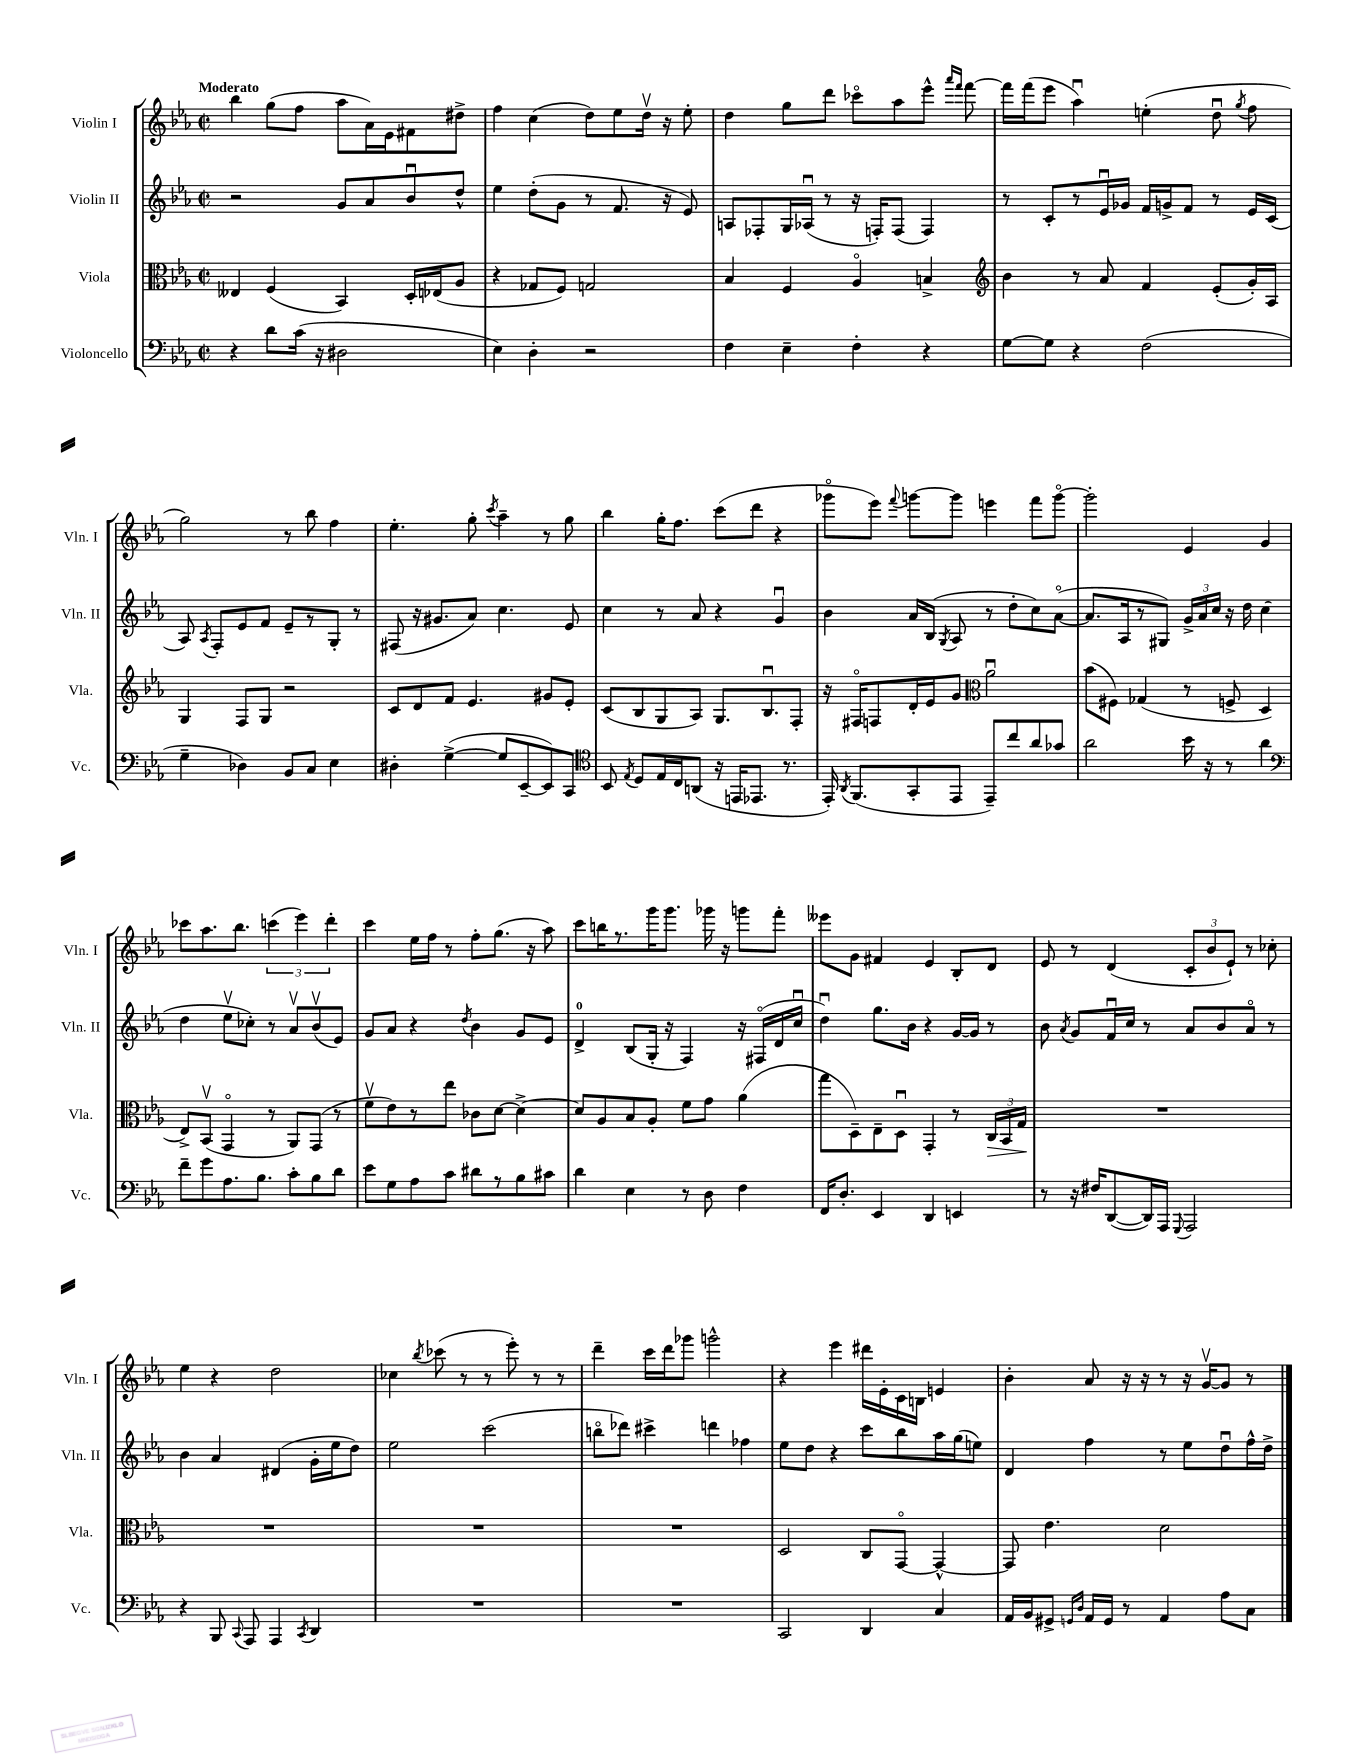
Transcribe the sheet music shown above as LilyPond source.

<<
\new StaffGroup <<
\new Staff = "s0" \with { instrumentName = "Violin I" shortInstrumentName = "Vln. I" } {
    \clef treble \key ees \major \defaultTimeSignature \time 2/2 \tempo "Moderato"
    \autoBeamOff bes''4 g''8[( f''8] aes''8[ aes'16) ees'16 fis'8 dis''8]-> |
    f''4 c''4( d''8[) ees''8 d''16]\upbow r16 ees''8-. |
    d''4 g''8[ d'''8] ces'''8[\flageolet aes''8 ees'''8]-^ \grace { aes'''16[ f'''16] } f'''8~ |
    f'''16[ f'''16( ees'''8] aes''4\downbow) e''4-.( d''8\downbow \acciaccatura { g''8 } f''8 |
    g''2) r8 bes''8 f''4 |
    ees''4.-. g''8-. \acciaccatura { c'''8 } aes''4-- r8 g''8 |
    bes''4 g''16[-. f''8.] c'''8[( d'''8] r4 |
    ges'''8[\flageolet ees'''8]) \appoggiatura { f'''8 } g'''8[~ g'''8] e'''4 f'''8[ g'''8]~\flageolet |
    g'''2-. ees'4 g'4 |
    ces'''8[ aes''8. bes''8.] \tuplet 3/2 { c'''4( ees'''4) d'''4-. } |
    c'''4 ees''16[ f''16] r8 f''8[-. g''8.]( r16 aes''8) |
    c'''8[ b''16 r8. g'''16 g'''8.] ges'''16 r16 g'''8[ f'''8]-. |
    eeses'''8[ g'8] fis'4 ees'4 bes8[-. d'8] |
    ees'8 r8 d'4( \tuplet 3/2 { c'8[-. bes'8 ees'8]-!) } r8 ces''8-. |
    ees''4 r4 d''2 |
    ces''4 \acciaccatura { bes''8 } ces'''8( r8 r8 ees'''8-.) r8 r8 |
    d'''4-- c'''16[ d'''16 ges'''8] g'''2-^ |
    r4 ees'''4 dis'''16[ ees'16-. c'16 b16] e'4 |
    bes'4-. aes'8 r16 r16 r8 r16 g'16[~\upbow g'8] r8 \bar "|." |
}
\new Staff = "s1" \with { instrumentName = "Violin II" shortInstrumentName = "Vln. II" } {
    \clef treble \key ees \major \defaultTimeSignature \time 2/2
    \autoBeamOff r2 g'8[ aes'8 bes'8\downbow d''8]-^ |
    ees''4 d''8[-.( g'8] r8 f'8. r16 ees'8) |
    a8[ fes8-. g16 aes16]\downbow( r8 r16 f16[-.) f8]( f4) |
    r8 c'8[-. r8 ees'16\downbow ges'16] f'16[ g'16-> f'8] r8 ees'16[ c'16]( |
    aes8) \acciaccatura { aes8 } f8[-. ees'8 f'8] ees'8[-- r8 g8]-. r8 |
    fis8( r16 gis'8.[ aes'8]) c''4. ees'8 |
    c''4 r8 aes'8 r4 g'4\downbow |
    bes'4 aes'16[ bes16]( \acciaccatura { g8 } aes8 r8 d''8[-. c''8) aes'8]~\flageolet( |
    aes'8.[ aes16 r8 gis8]) \tuplet 3/2 { g'16[-> aes'16 c''16] } r16 d''16 c''4( |
    d''4 ees''8[\upbow ces''8]-.) r8 aes'8[\upbow bes'8\upbow( ees'8]) |
    g'8[ aes'8] r4 \acciaccatura { d''8 } bes'4 g'8[ ees'8] |
    d'4-0-> bes8[( g16]-. r16 f4) r16 fis16[\flageolet( d'16 c''16]\downbow |
    d''4\downbow) g''8.[ bes'16] r4 g'16[~ g'16] r8 |
    bes'8 \acciaccatura { aes'8 } g'8[ f'16\downbow c''16] r8 aes'8[ bes'8 aes'8]\flageolet r8 |
    bes'4 aes'4 dis'4( g'16[-. ees''16 d''8]) |
    ees''2 c'''2( |
    b''8[\flageolet des'''8]) cis'''4-> d'''4 fes''4 |
    ees''8[ d''8] r4 c'''8[ bes''8 aes''16 g''16( e''8]) |
    d'4 f''4 r8 ees''8[ d''8\downbow f''16-^ d''16]-> \bar "|." |
}
\new Staff = "s2" \with { instrumentName = "Viola" shortInstrumentName = "Vla." } {
    \clef alto \key ees \major \defaultTimeSignature \time 2/2
    \autoBeamOff eeses4 f4( bes,4) d16[-. ees16( aes8] |
    r4 ges8[ f8]) g2 |
    bes4 f4 aes4\flageolet b4-> |
    \clef treble bes'4 r8 aes'8 f'4 ees'8[-.( g'16-.) aes16] |
    g4 f8[ g8] r2 |
    c'8[ d'8 f'8] ees'4. gis'8[ ees'8]-. |
    c'8[( bes8 g8 aes8]) g8.[ bes8.\downbow f8]-. |
    r16 fis16[\flageolet f8 d'16-. ees'16 g'8] \clef alto aes'2\downbow |
    bes'8[( fis8]) ges4( r8 f8-> d4 |
    ees8[->) bes,8]\upbow( g,4\flageolet r8 aes,8[) g,8]( r8 |
    f'8[\upbow ees'8) r8 ees''8] ces'8[ d'8]~ d'4~-> |
    d'8[ aes8 bes8 aes8]-. f'8[ g'8] aes'4( |
    g''8[ d8--) ees8-- d8]\downbow g,4-. r8 \tuplet 3/2 { c16[\> bes,16 g16]\! } |
    R1 |
    R1 |
    R1 |
    R1 |
    d2 c8[ g,8]~\flageolet g,4~-^ |
    g,8 ees'4. d'2 \bar "|." |
}
\new Staff = "s3" \with { instrumentName = "Violoncello" shortInstrumentName = "Vc." } {
    \clef bass \key ees \major \defaultTimeSignature \time 2/2
    \autoBeamOff r4 d'8[ c'16]( r16 dis2 |
    ees4) d4-. r2 |
    f4 ees4-- f4-. r4 |
    g8[~ g8] r4 f2( |
    g4-- des4) bes,8[ c8] ees4 |
    dis4-. g4~->( g8[ ees,8~-- ees,8) c,8] |
    \clef tenor bes,8 \acciaccatura { ees8 } d8[ ees16 c16 a,8]( r16 e,16[ ees,8.] r8. |
    ees,16-.) \acciaccatura { aes,8 } f,8.[( g,8-. ees,8] ees,8[--) c''8 aes'8 ges'8] |
    aes'2 bes'16 r16 r8 aes'4 |
    \clef bass f'8[-- g'8 aes8. bes8.] c'8[-. bes8 d'8] |
    ees'8[ g8 aes8 c'8] dis'8[ r8 bes8 cis'8] |
    d'4 ees4 r8 d8 f4 |
    f,16[ d8.]-. ees,4 d,4 e,4 |
    r8 r16 fis16[ d,8~( d,16) aes,,16] \appoggiatura { g,,8 } aes,,2 |
    r4 bes,,8 \appoggiatura { c,8 } aes,,8 aes,,4 \acciaccatura { c,8 } d,4 |
    R1 |
    R1 |
    c,2 d,4 c4 |
    aes,16[ bes,16 gis,8]-> \grace { g,16[ d16] } aes,16[ g,16] r8 aes,4 aes8[ c8] \bar "|." |
}
>>
>>
\layout { \context { \Score \remove "Bar_number_engraver" } }
